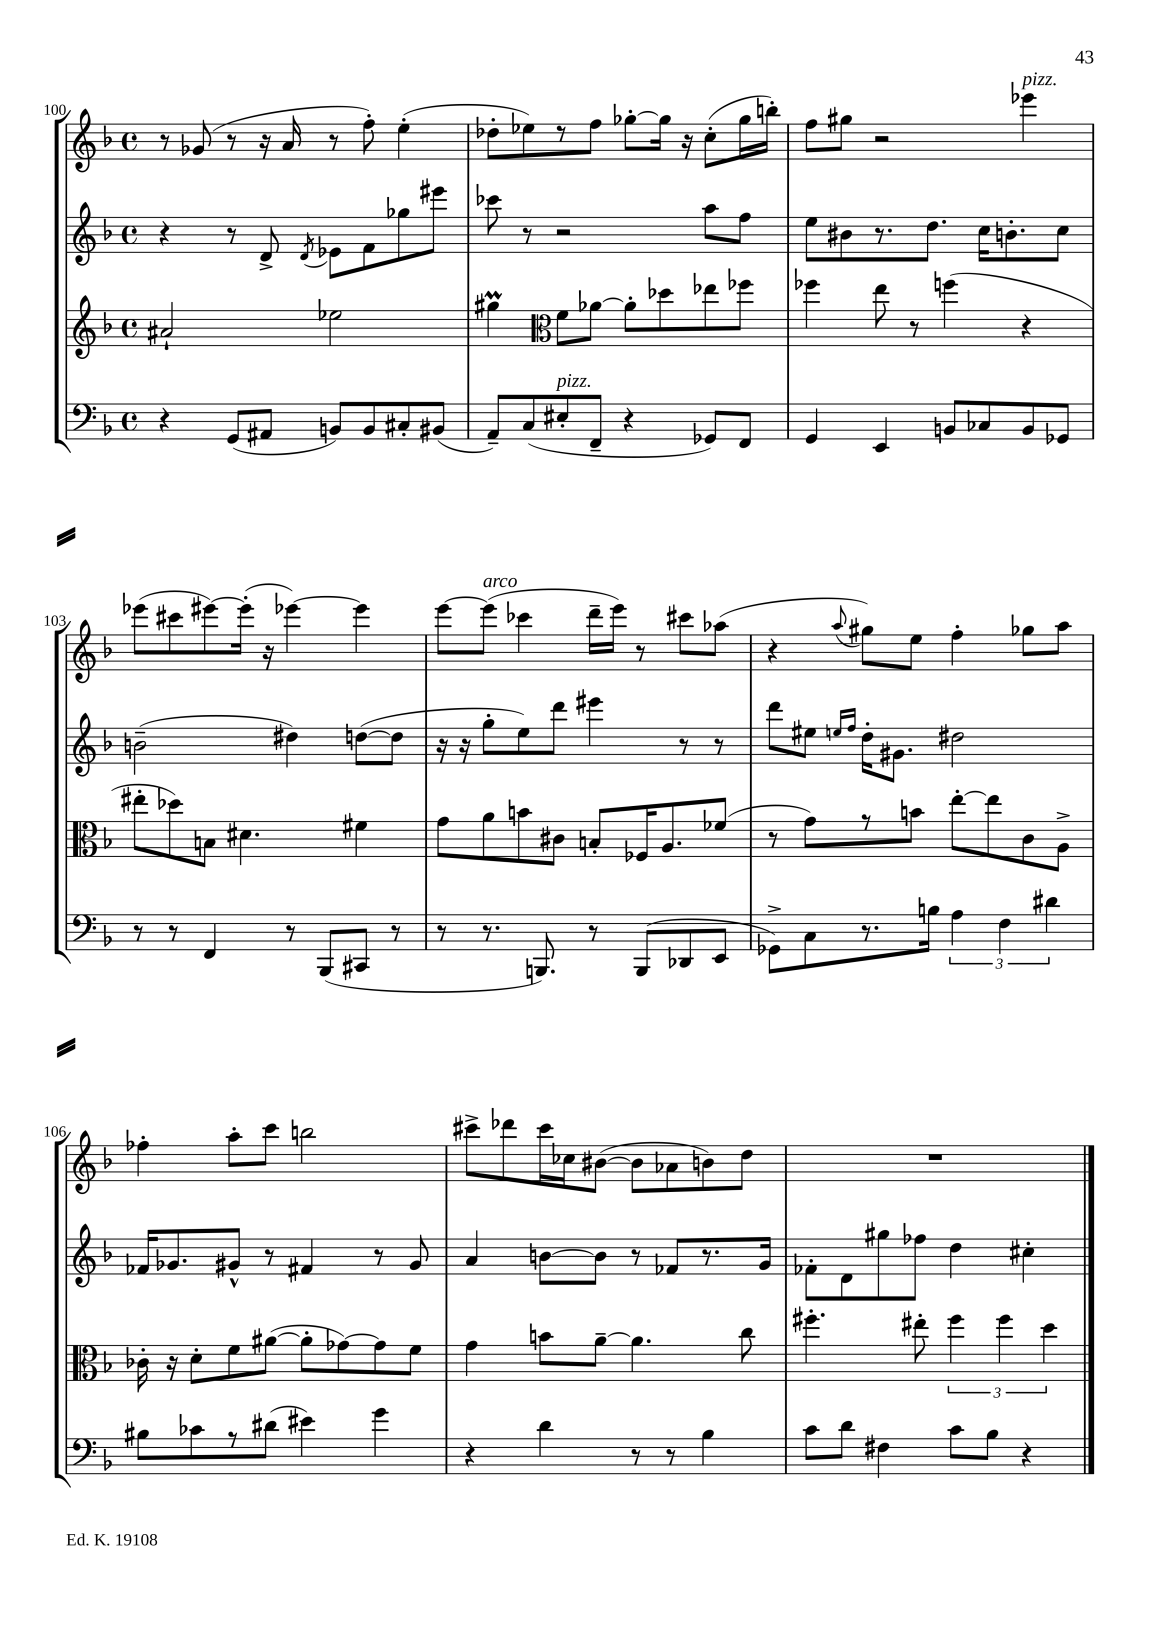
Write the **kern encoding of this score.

**kern	**kern	**kern	**kern
*staff4	*staff3	*staff2	*staff1
*clefF4	*clefG2	*clefG2	*clefG2
*k[b-]	*k[b-]	*k[b-]	*k[b-]
*M4/4	*M4/4	*M4/4	*M4/4
*met(c)	*met(c)	*met(c)	*met(c)
4r	2a#`/	4r	8r
.	.	.	(8g-/
(8GG/L	.	8r	8r
8AA#/J	.	8d^/	16r
.	.	.	16a/
.	.	8qd/	.
8BB/L)	2ee-\	8e-\L	8r
8BB/	.	8f\	8ff'\)
8C#'/	.	8gg-\	(4ee'\
(8BB#/J	.	8eee#\J	.
=	=	=	=
8AA~/L)	4gg#\	8ccc-\	8dd-'\L
(8C/	.	8r	8ee-\)
*	*clefC3	*	*
8E#'/	8f\L	2r	8r
8FF~/J	[8a-\J	.	8ff\J
4r	8a-'\]L	.	[8gg-'\L
.	8dd-\	.	16gg-\]Jk
.	.	.	16r
8GG-/L)	8ee-\	8aa\L	(8cc'\L
8FF/J	8ff-\J	8ff\J	16gg-\L
.	.	.	16bb'\JJ)
=	=	=	=
4GG/	4ff-\	8ee\L	8ff\L
.	.	8b#\	8gg#\J
4EE/	8ee\	8.r	2r
.	8r	.	.
.	.	8.dd\J	.
8BB/L	(4ff\	.	.
8C-/	.	16cc\LK	.
.	.	8.b'\	.
8BB/	4r	.	4eee-\
8GG-/J	.	8cc\J	.
=	=	=	=
8r	8ee#'\L	(2b~\	(8eee-\L
8r	8dd-\)	.	8ccc#\
4FF/	8B\J	.	[8eee#\)
.	4.d#\	.	(16eee#'\]Jk
.	.	.	16r
8r	.	4dd#\)	[4eee-\)
(8BBB-/L	.	.	.
8CC#/J	4f#\	([8dd\L	4eee-\]
8r	.	8dd\]J	.
=	=	=	=
8r	8g\L	16r	[8eee\L
.	.	16r	.
8.r	8a\	8gg'\L	(8eee\]J
.	8b\	8ee\)	4ccc-\
8.BBB/)	.	.	.
.	8c#\J	8ddd\J	.
8r	8B'/L	4eee#\	16ddd~\LL
.	.	.	16eee\JJ)
(8BBB/L	16F-/K	.	8r
.	8.A/	.	.
8DD-/	.	8r	8ccc#\L
8EE/J	(8f-/J	8r	(8aa-\J
=	=	=	=
8GG-^\L)	8r	8ddd\L	4r
8C\	8g\L)	8ee#\J	.
.	.	16qqee/LL	.
.	.	16qqff/JJ	8qqaa/
8.r	8r	16dd'\LK	8gg#\L)
.	.	8.g#\J	.
.	8b\J	.	8ee\J
16B\Jk	.	.	.
6A\	[8ee'\L	2dd#\	4ff'\
.	8ee\]	.	.
6F\	.	.	.
.	8c\	.	8gg-\L
6d#\	.	.	.
.	8A^\J	.	8aa\J
=	=	=	=
8B#\L	16c-'\	16f-/LK	4ff-'\
.	16r	8.g-/	.
8c-\	8d'\L	.	.
8r	8f\	8g#^^/J	8aa'\L
(8d#\J	([8a#\J	8r	8ccc\J
4e#\)	8a#'\]L	4f#/	2bb\
.	[8g-\)	.	.
4g\	8g-\]	8r	.
.	8f\J	8g#/	.
=	=	=	=
4r	4g\	4a/	8ccc#^\L
.	.	.	8ddd-\
4d\	8b\L	[8b\L	16ccc#\L
.	.	.	16cc-\J
.	[8a~\J	8b\]J	([8b#\J
8r	4.a\]	8r	8b#\]L
8r	.	8f-/L	8a-\
4B-\	.	8.r	8b\)
.	8cc\	.	8dd\J
.	.	16g/Jk	.
=	=	=	=
8c\L	4.ff#'\	8f-'\L	1r
8d\J	.	8d\	.
4F#\	.	8gg#\	.
.	8ee#'\	8ff-\J	.
8c\L	6ff#\	4dd\	.
8B-\J	.	.	.
.	6ff#\	.	.
4r	.	4cc#'\	.
.	6dd\	.	.
==	==	==	==
*-	*-	*-	*-
